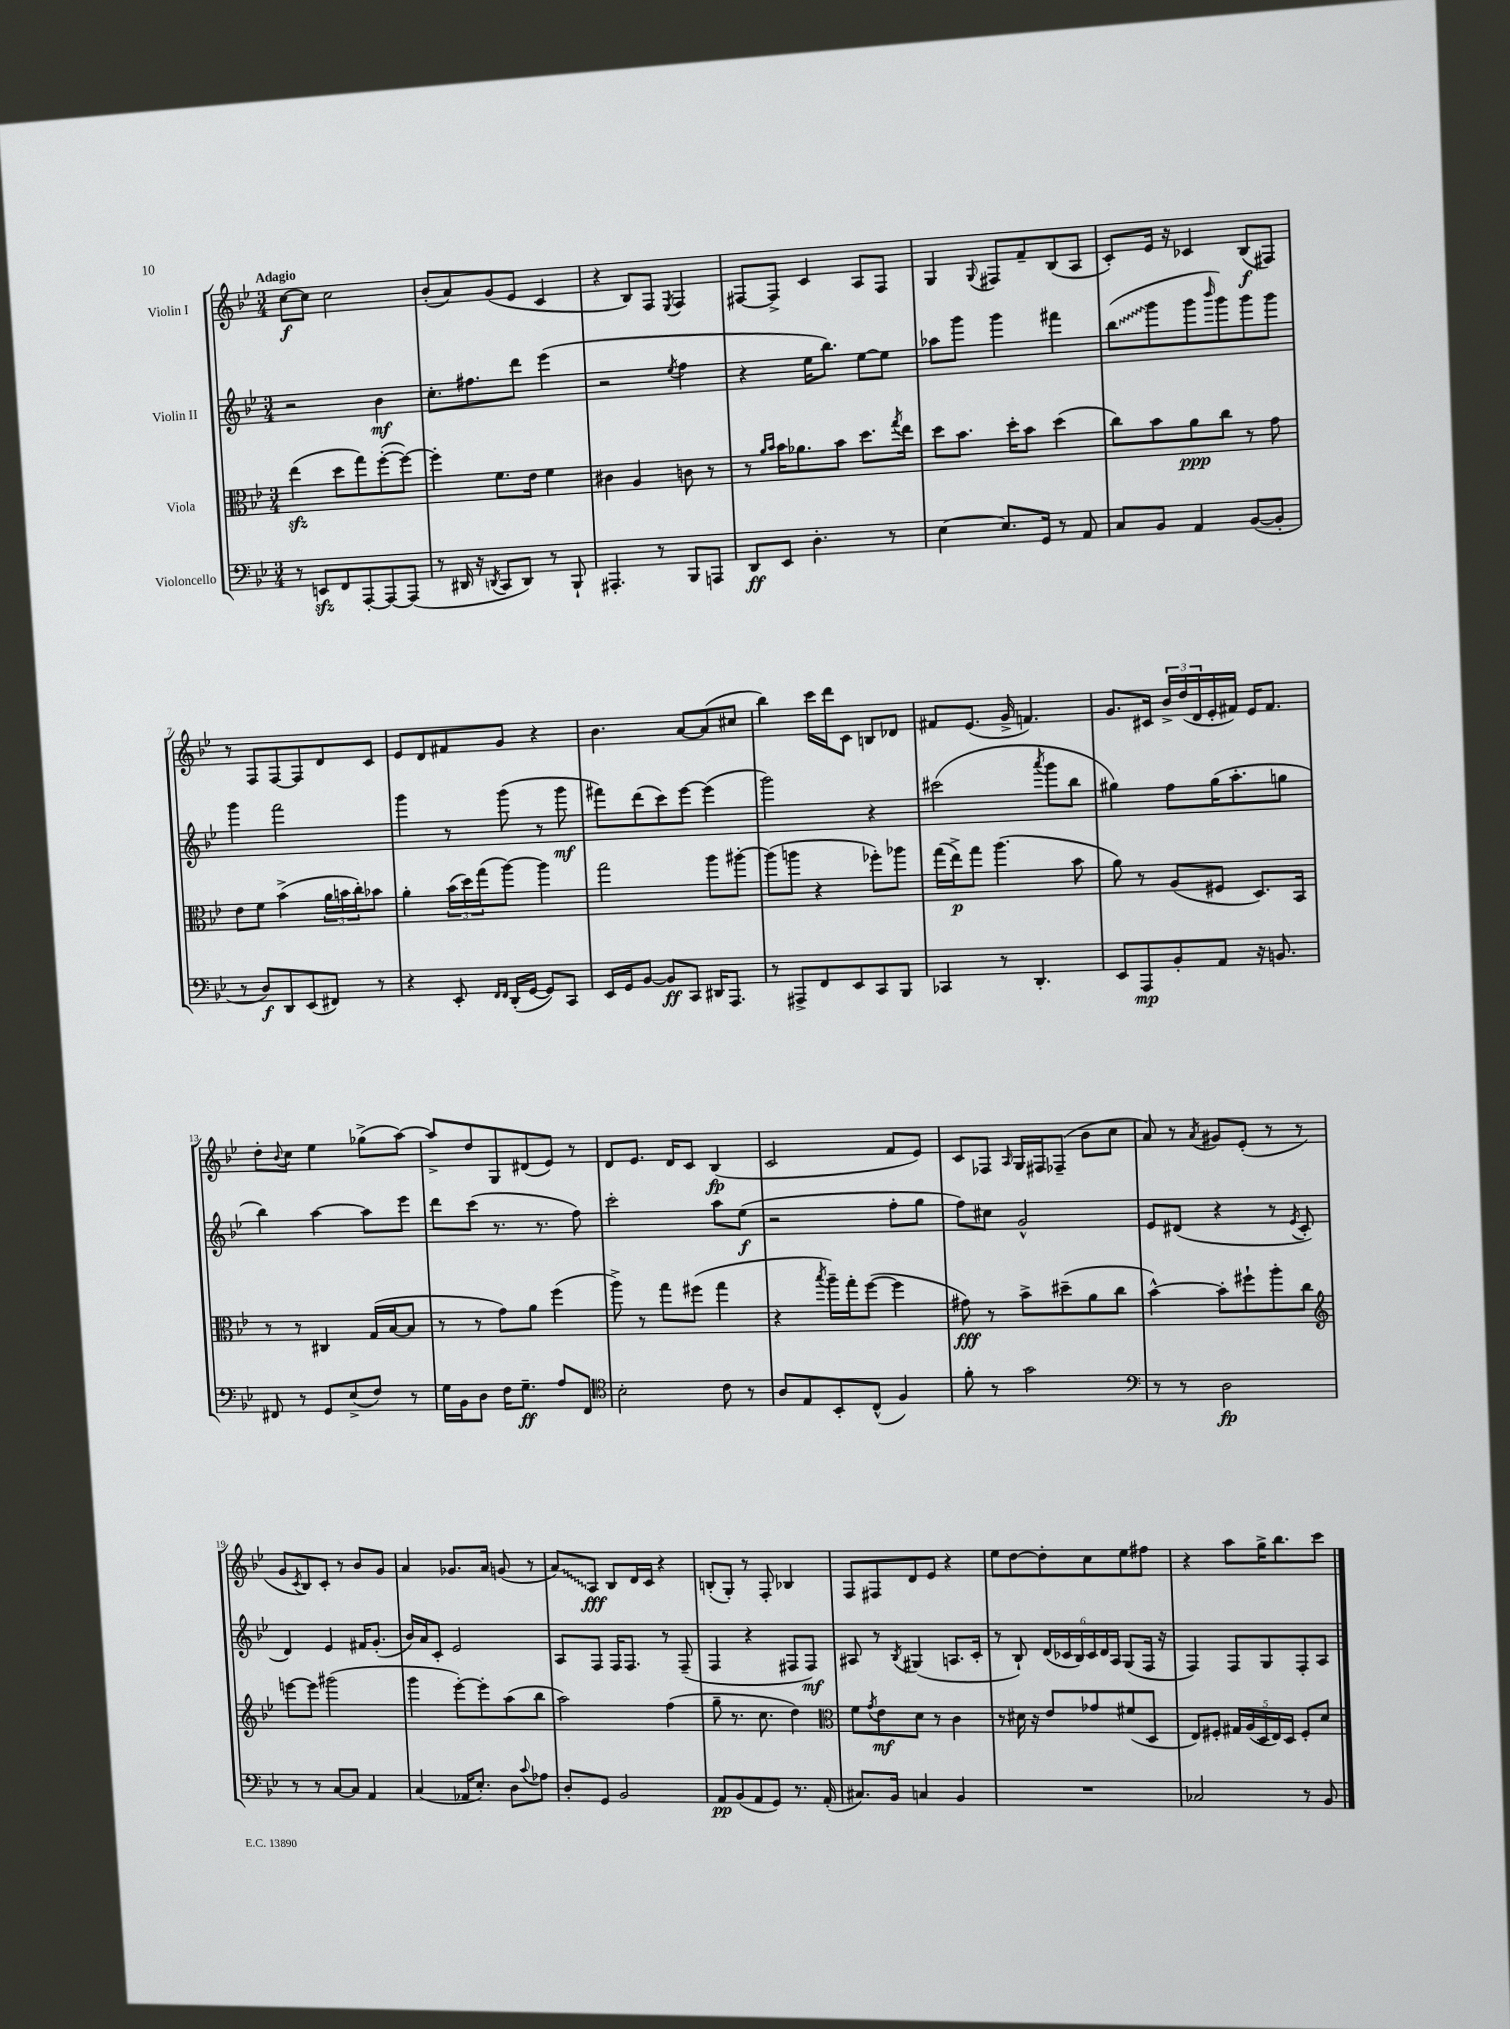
<<
\new StaffGroup <<
\new Staff = "s0" \with { instrumentName = "Violin I" } {
    \clef treble \key bes \major \numericTimeSignature \time 3/4 \tempo "Adagio"
    c''8~\f c''8 c''2 |
    bes'8-.( a'8) g'8( ees'8 c'4 |
    r4 bes8) f8 \acciaccatura { ees8 } f4 |
    fis8~ fis8-> c'4 a8 fis8 |
    g4 \appoggiatura { g8 } fis8 f'8-- bes8( a8 |
    c'8-.) ees'16 r16 ces'4 bes8\f( fis8) |
    r8 f8 f8~ f8 d'8 c'8 |
    ees'8 d'8 fis'8 g'8 r4 |
    bes'4. a'8~ a'8( cis''8 |
    bes''4) c'''16 d'''16 c'8 b8 des'8 |
    fis'8 ees'8.( g'16-> f'4.) |
    g'8. cis'16 \tuplet 3/2 { bes'16-> d''16( d'16 } ees'16-. fis'16) ees'16 fis'8. |
    d''8-. \appoggiatura { bes'8 } c''8 ees''4 ges''8->( a''8~) |
    a''8-> d''8 g8 dis'8( ees'8) r8 |
    d'8 ees'8. d'16 c'8 bes4\fp( |
    c'2 f'8 ees'8) |
    c'8 fes8 \grace { a16 } g16 fis16 fes8--( bes'8 c''8 |
    a'8) r8 \acciaccatura { a'8 } gis'8 ees'8-.( r8 r8 |
    g'8 \acciaccatura { c'8 } bes8) c'8-. r8 bes'8 g'8 |
    a'4 ges'8. a'16 g'8( r8 |
    \once \override Glissando.style = #'zigzag a'8\glissando) a8\fff bes8 d'16 c'16 r4 |
    b8-.( g8-.) r8 f8-. bes4 |
    f8 fis8 d'8 ees'8 r4 |
    ees''8 d''8~ d''8-. c''8 ees''8 fis''8 |
    r4 a''8 g''16-> bes''8. c'''8 \bar "|." |
}
\new Staff = "s1" \with { instrumentName = "Violin II" } {
    \clef treble \key bes \major \numericTimeSignature \time 3/4
    r2 bes'4\mf |
    c''8.-. fis''8. d'''8 ees'''4( |
    r2 \acciaccatura { ees''8 } f''4 |
    r4 ees''16 bes''8.) ees''8~ ees''8 |
    aes''8 g'''8 g'''4 fis'''4 |
    \once \override Glissando.style = #'zigzag bes''8\glissando( g'''8 g'''8 \grace { bes'''16 } g'''8) g'''8 g'''8 |
    g'''4 f'''2 |
    g'''4 r8 g'''8( r8 g'''8\mf |
    fis'''8) d'''8( c'''8) ees'''8~ ees'''4( |
    g'''2) r4 |
    cis'''2( \acciaccatura { a'''8 } g'''8 bes''8 |
    gis''4) f''8 gis''16( a''8.-. g''8 |
    bes''4) a''4~ a''8 ees'''8 |
    d'''8 c'''8( r8. r8. f''8) |
    c'''2-. a''8 ees''8\f( |
    r2 f''8-. g''8 |
    f''8) cis''8 g'2-^ |
    ees'8 dis'8( r4 r8 \acciaccatura { ees'8 } c'8-. |
    d'4) ees'4 fis'16 g'8.-.( |
    bes'16) a'16 c'8-. ees'2 |
    a8 f8 f16 f8. r8 f8--( |
    f4 r4 fis8 fis8\mf) |
    ais8 r8 \acciaccatura { bes8 } gis4( a8. c'16-. |
    r8 bes8-!) \tuplet 6/4 { d'16( ces'16 bes16) ces'16 d'16 a16 } g8( f16 r16 |
    f4) f8 g8 f8-. a8 \bar "|." |
}
\new Staff = "s2" \with { instrumentName = "Viola" } {
    \clef alto \key bes \major \numericTimeSignature \time 3/4
    ees''4\sfz( d''8 g''8) f''8~-.( f''8~) |
    f''4-. f'8. ees'16 f'4 |
    cis'4 a4 c'8 r8 |
    r8 \grace { a'16 bes'16 } bes'16 aes'8. bes'8 d''8. \acciaccatura { g''8 } ees''16 |
    d''8 bes'8. d''16-. bes'8 d''4( |
    c''8) bes'8 a'8\ppp c''8 r8 g'8 |
    ees'8 f'8 bes'4->( \tuplet 3/2 { a'16 b'16 c''16-.) } bes'8 |
    a'4-. \tuplet 3/2 { bes'16( d''16) g''16( } a''8~) a''4 |
    g''2 a''8 ais''8~-. |
    ais''8( a''8 r4 fes''8-.) aes''8 |
    g''16( ees''16->\p) g''8 a''4.( bes'8 |
    a'8) r8 a8( fis8 d8.) bes,16 |
    r8 r8 cis4 g16( bes16~ bes8 |
    r8 r8 g'8) a'8 f''4( |
    a''8->) r8 g''8 fis''8( g''4 |
    r4 \acciaccatura { bes''8 } a''16--) g''16-. f''8~( f''4 |
    gis'8\fff) r8 bes'8-> dis''8--( a'8 c''8 |
    bes'4~-^) bes'8-. fis''8-! a''8-. c''8 |
    \clef treble e'''8~ e'''8 gis'''2( |
    g'''4 ees'''8~-.) ees'''8-. a''8( bes''8 |
    a''2) f''4( |
    g''8-- r8. c''8. d''4) |
    \clef alto f'8 \acciaccatura { g'8 } ees'8\mf d'8 r8 c'4 |
    r8 dis'16 r16 ees'8 ges'8 fis'8( d8 |
    ees8) fis8-. \tuplet 5/4 { gis16 a16( d16 ees16) d16 } fis8-. d'8 \bar "|." |
}
\new Staff = "s3" \with { instrumentName = "Violoncello" } {
    \clef bass \key bes \major \numericTimeSignature \time 3/4
    r8 e,8\sfz f,8 a,,8~-. a,,8~ a,,8( |
    r8 dis,16 r16 \acciaccatura { d,8 } c,8 d,8) r8 bes,,8-! |
    ais,,4.-. r8 bes,,8 a,,8 |
    d,8\ff ees,8 d4.-. r8 |
    ees4~ ees8. g,16 r8 a,8 |
    c8 bes,8 a,4 bes,8~( bes,8-. |
    r8 d8\f) d,8 ees,8( fis,8) r8 |
    r4 ees,8-. \grace { f,16 f,16 } d,16-.( g,16~ g,8) c,8 |
    ees,16 g,16 bes,8~ bes,8\ff c,8 dis,16 a,,8. |
    r8 ais,,8-> f,8 ees,8 c,8 bes,,8 |
    ces,4 r8 d,4.-. |
    ees,8 a,,8\mp bes,8-. a,8 r16 b,8. |
    fis,8 r8 g,8 ees8->( f8) r8 |
    g16 bes,16 d8 f16 g8.--\ff a8 f,8 |
    \clef tenor bes2-. c'8 r8 |
    a8 ees8 bes,8-. c8-^( f4) |
    f'8-. r8 g'2 |
    \clef bass r8 r8 d2\fp |
    r8 r8 c8~ c8 a,4 |
    c4( aes,16 ees8.-.) d8 \appoggiatura { c'8 } aes8 |
    d8-. g,8 bes,2 |
    a,8\pp bes,8( a,8 g,8) r8. a,16-.( |
    cis8.) bes,16 c4 bes,4 |
    R2. |
    ces2 r8 bes,8 \bar "|." |
}
>>
>>
